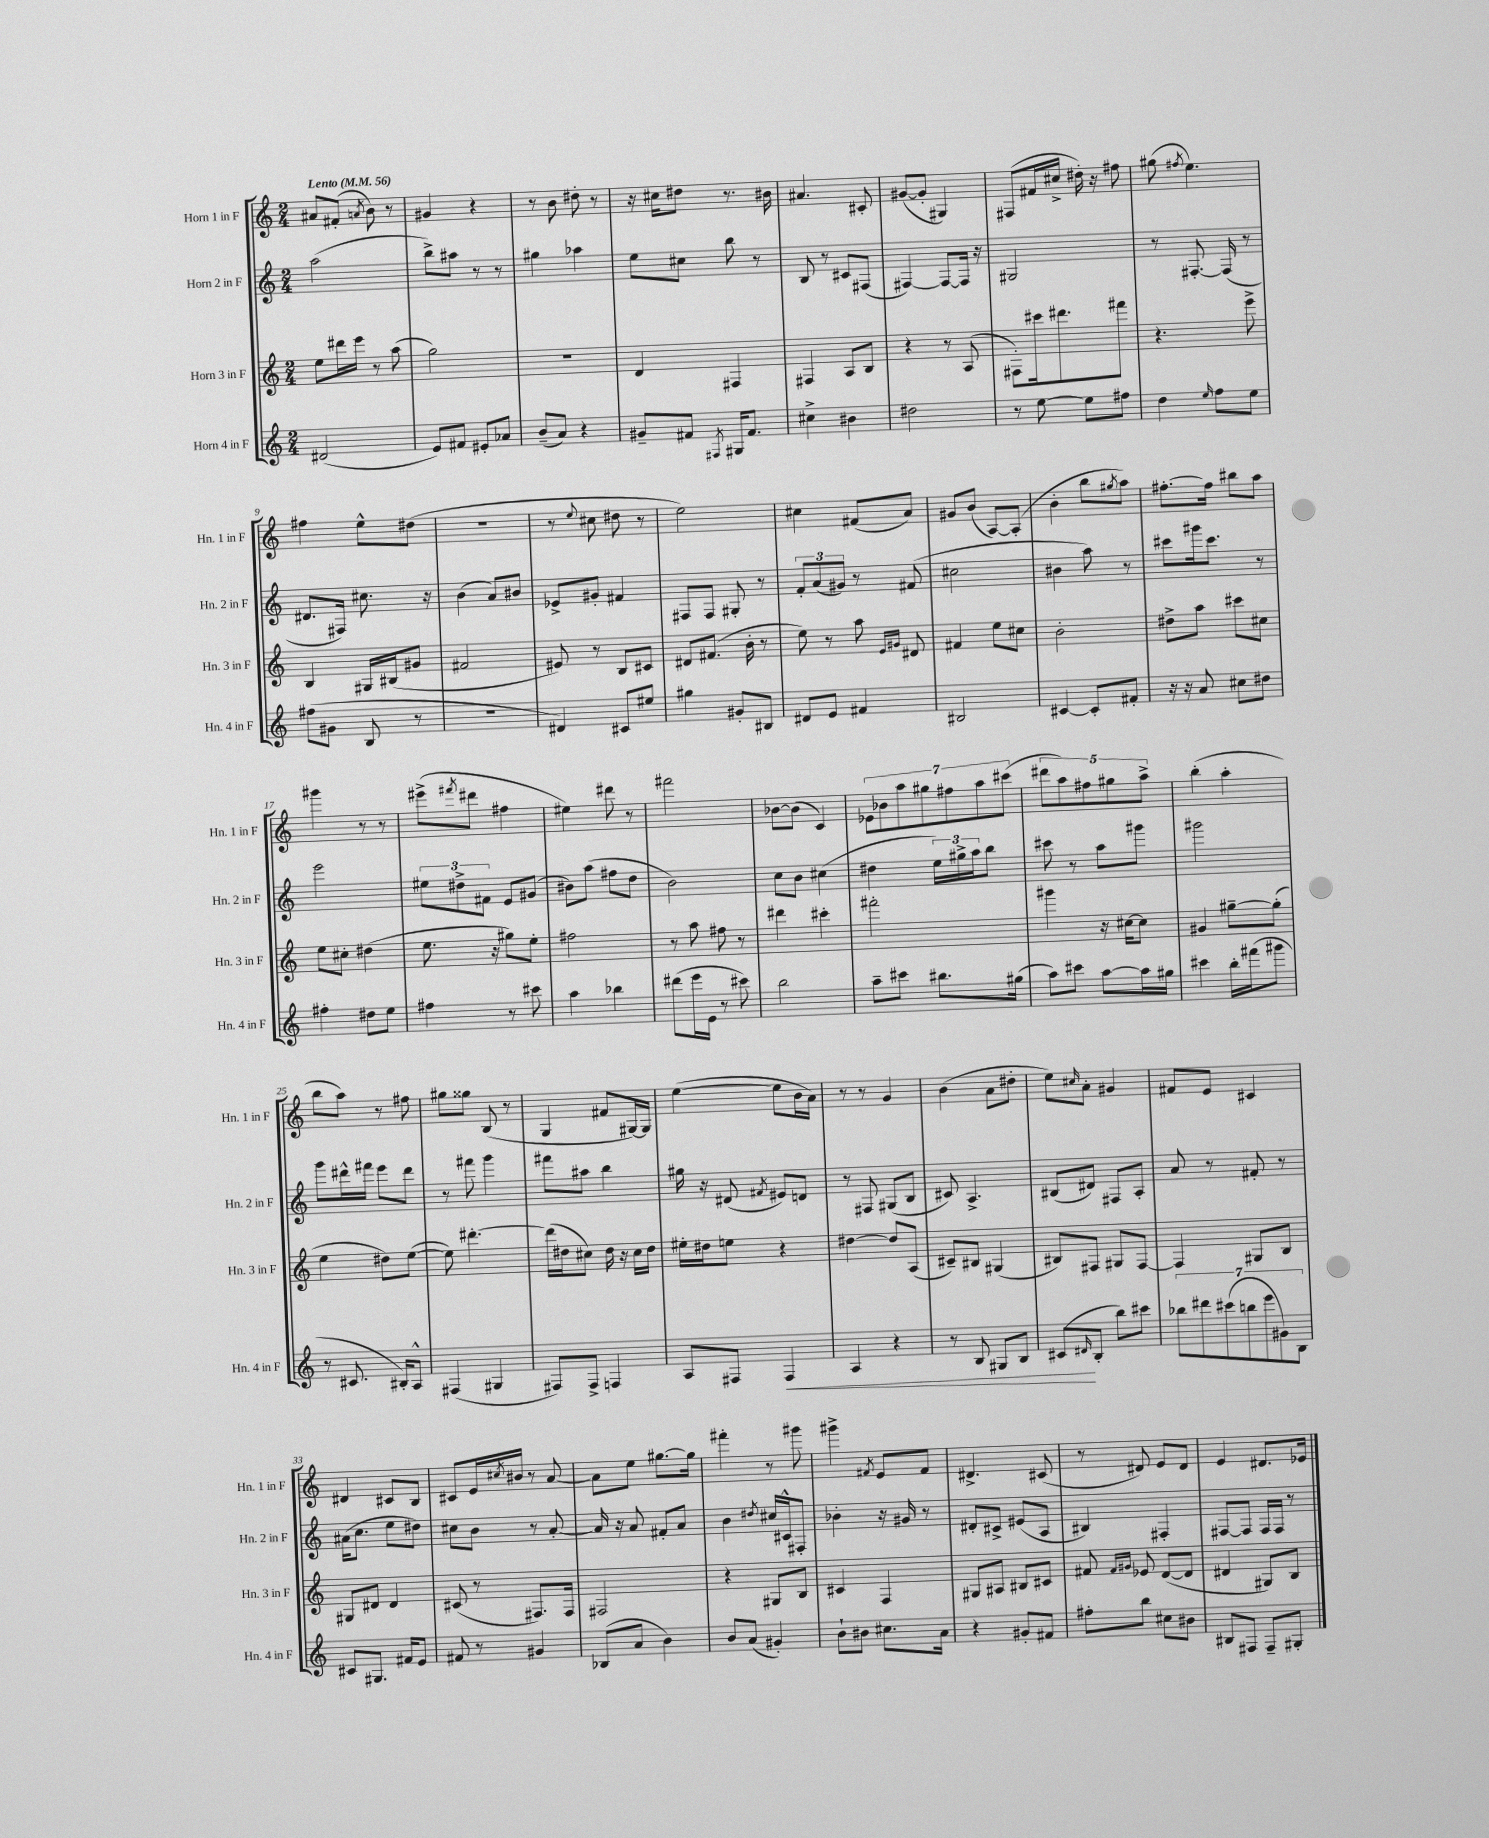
<<
\new StaffGroup <<
\new Staff = "s0" \with { instrumentName = "Horn 1 in F" shortInstrumentName = "Hn. 1 in F" } {
    \clef treble \key c \major \numericTimeSignature \time 2/4 \tempo "Lento" 4 = 56
    ais'8 fis'8-.( \acciaccatura { a'8 } b'8) r8 |
    gis'4 r4 |
    r8 b'8 dis''8-. r8 |
    r16 cis''16 dis''8 r8. bis'16 |
    ais'4. cis'8-. |
    gis'8~( gis'8-. gis4) |
    fis8( fis'16 cis''16-> dis''16-.) r16 fis''8 |
    gis''8( \acciaccatura { fis''8 } e''4.) |
    fis''4 e''8-^ dis''8( |
    R2 |
    r8 \appoggiatura { e''8 } cis''8 dis''8 r8 |
    e''2) |
    cis''4 fis'8( a'8) |
    gis'8 b'8( a8~) a8-.( |
    b'4-. b''8 \acciaccatura { gis''8 } a''8) |
    fis''8.~-. fis''16 bis''8 a''8 |
    gis'''4 r8 r8 |
    eis'''8->( \acciaccatura { fis'''8 } dis'''8 fis''4 |
    eis''4) dis'''8 r8 |
    fis'''2 |
    bes'8~ bes'8( c'4) |
    \tuplet 7/4 { ees'8 bes'8 a''8 gis''8 fis''8 a''8 cis'''8( } |
    \tuplet 5/4 { dis'''8 a''8) fis''8 gis''8 a''8-> } |
    b''4-.( a''4-. |
    b''8 a''8) r8 fis''8 |
    gis''8 gisis''8 b8( r8 |
    g4 fis'8 gis16~) gis16 |
    e''4~( e''8 b'16 a'16) |
    r8 r8 g'4 |
    b'4( a'8 dis''8-. |
    e''8) \grace { cis''16 } a'8-. gis'4 |
    fis'8 e'8 cis'4 |
    dis'4 cis'8 b8 |
    cis'8 e'16 \acciaccatura { cis''8 } bis'16 r8 a'8~ |
    a'8 e''8 gis''8.~ gis''16 |
    fis'''4-. r8 gis'''8 |
    gis'''4-> \acciaccatura { fis'8 } e'8 fis'8 |
    dis'4.-> cis'8( |
    r8 dis'8) e'8 dis'8 |
    e'4 dis'8. ees'16 \bar "|." |
}
\new Staff = "s1" \with { instrumentName = "Horn 2 in F" shortInstrumentName = "Hn. 2 in F" } {
    \clef treble \key c \major \numericTimeSignature \time 2/4
    a''2( |
    b''8->) ais''8 r8 r8 |
    gis''4 aes''4 |
    e''8 cis''8 b''8 r8 |
    b8 r8 cis'8 fis8( |
    fis4~) fis8~ fis16 r16 |
    gis2 |
    r8 fis8.~-. fis16( r8 |
    dis'8. fis16) cis''8. r16 |
    b'4( a'8) bis'8 |
    ees'8-> gis'8-. fis'4 |
    fis8 fis8 gis8-. r8 |
    \tuplet 3/2 { f'8-. a'8( gis'8) } r8 fis'8( |
    cis''2 |
    bis'4 a''8) r8 |
    cis'''8 gis'''16 cis'''8. r8 |
    e'''2 |
    \tuplet 3/2 { eis''8 dis''8-> fis'8 } e'8 gis'8( |
    bis'8) a''8( fis''8 d''8 |
    b'2) |
    c''8 b'8 cis''4( |
    dis''4 \tuplet 3/2 { e''16) gis''16-> a''16 } b''8 |
    cis'''8 r8 a''8 gis'''8 |
    gis'''2 |
    g'''8 dis'''16-^ fis'''16 e'''8 dis'''8 |
    r8 fis'''8 g'''4 |
    fis'''8 ais''8 b''4 |
    gis''16 r16 dis'8( \acciaccatura { fis'8 } eis'8) d'8 |
    r8 fis8 gis8( b8 |
    cis'8) a4.-> |
    bis8( dis'8) fis8 a8-. |
    a'8 r8 fis'8-. r8 |
    ais'16( c''8. e''8 dis''8) |
    cis''8 b'8 r8 a'8~-. |
    a'16 r16 a'8 fis'8-. a'8 |
    b'4 \acciaccatura { dis''8 } cis''16 cis'16-^ fis8-. |
    bes'4-. r16 gis'16 r8 |
    dis'8-. cis'8-> eis'8( a8 |
    bis4) fis4-. |
    fis8~ fis8 fis16 fis16 r8 \bar "|." |
}
\new Staff = "s2" \with { instrumentName = "Horn 3 in F" shortInstrumentName = "Hn. 3 in F" } {
    \clef treble \key c \major \numericTimeSignature \time 2/4
    e''8 dis'''16 e'''16 r8 a''8( |
    g''2) |
    R2 |
    d'4 fis4 |
    fis4 a8 b8 |
    r4 r8 a8( |
    fis8-.) cis'''16 dis'''8. fis'''8 |
    r4. e'''8-> |
    b4 gis16 bis16( gis'8 |
    fis'2 |
    eis'8) r8 b8 cis'8 |
    dis'8 fis'8.( b'16-. r8 |
    e''8) r8 a''8 \grace { e'16 gis'16 } dis'8 |
    fis'4 e''8 cis''8 |
    b'2-. |
    dis''8-> a''8 cis'''8 cis''8 |
    e''8 cis''8-. dis''4( |
    e''8. r16 gis''8) e''8-. |
    fis''2 |
    r8 a''8 fis''8 r8 |
    dis'''4 cis'''4-. |
    fis'''2-. |
    gis'''4 r16 cis''16~ cis''8 |
    gis'4 gis''8~-- gis''8-.( |
    e''4 dis''8) e''8~( |
    e''8) dis'''4.~-. |
    dis'''16( dis''16 cis''8) dis''16 r16 cis''16 dis''16 |
    eis''16-. dis''16 e''8 r4 |
    dis''4~ dis''8 a8( |
    cis'8--) bis8 gis4( |
    bis8) fis8 gis8 fis8~ |
    fis4 gis8 b8 |
    gis8 dis'8 dis'4 |
    cis'8( r8 fis8.) fis16 |
    fis2 |
    r4 gis8 b8 |
    cis'4 f4 |
    gis8 ais8 bis8 cis'8 |
    fis'8 \grace { fis'16 gis'16 } ees'8 d'8~( d'8 |
    dis'4 gis8) b8 \bar "|." |
}
\new Staff = "s3" \with { instrumentName = "Horn 4 in F" shortInstrumentName = "Hn. 4 in F" } {
    \clef treble \key c \major \numericTimeSignature \time 2/4
    dis'2( |
    e'8) fis'8 eis'8-. aes'8 |
    b'8--( a'8) r4 |
    gis'8-- fis'8 \acciaccatura { fis8 } gis16 fis'8. |
    cis''4-> bis'4 |
    dis''2 |
    r8 e''8~ e''8 fis''8 |
    d''4 \grace { e''16 } f''8 e''8 |
    fis''8( gis'8 b8 r8 |
    R2 |
    dis'4) cis'8 eis''8 |
    gis''4 gis'8-. bis8 |
    dis'8 e'8 fis'4 |
    bis2 |
    cis'4~ cis'8-. fis'8-. |
    r16 r16 a'8 cis''8 dis''8 |
    fis''4-. dis''8 e''8 |
    fis''4 r8 cis'''8 |
    a''4 bes''4 |
    dis'''8( e'''16 e'16 r8 cis'''8) |
    b''2 |
    a''8-- cis'''8 bis''8. gis''16( |
    a''8) cis'''8 a''8~ a''16 gis''16 |
    cis'''4 b''16-. fis'''16( gis'''8 |
    r8 cis'8. bis16-.) a8-^ |
    fis4( gis4 |
    fis8) fis8-> f4 |
    a8 fis8 fis4\< |
    a4 r4 |
    r8 b8 gis8 b8 |
    cis'8\!( \grace { dis'16 } b8-. b''8) cis'''8 |
    \tuplet 7/4 { bes''8 dis'''8 cis'''8( b''8 e'''8 gis'8) b8 } |
    cis'8 gis8. fis'16 e'8 |
    fis'8 r8 gis'4 |
    bes8( a'8 b'4) |
    b'8 a'8( gis'4-.) |
    b'8-! bis'8 cis''8. a'16 |
    r4 gis'8-. fis'8 |
    fis''8-. b''8 cis''8 bis'8 |
    bis8 fis8 fis8-- gis8-. \bar "|." |
}
>>
>>
